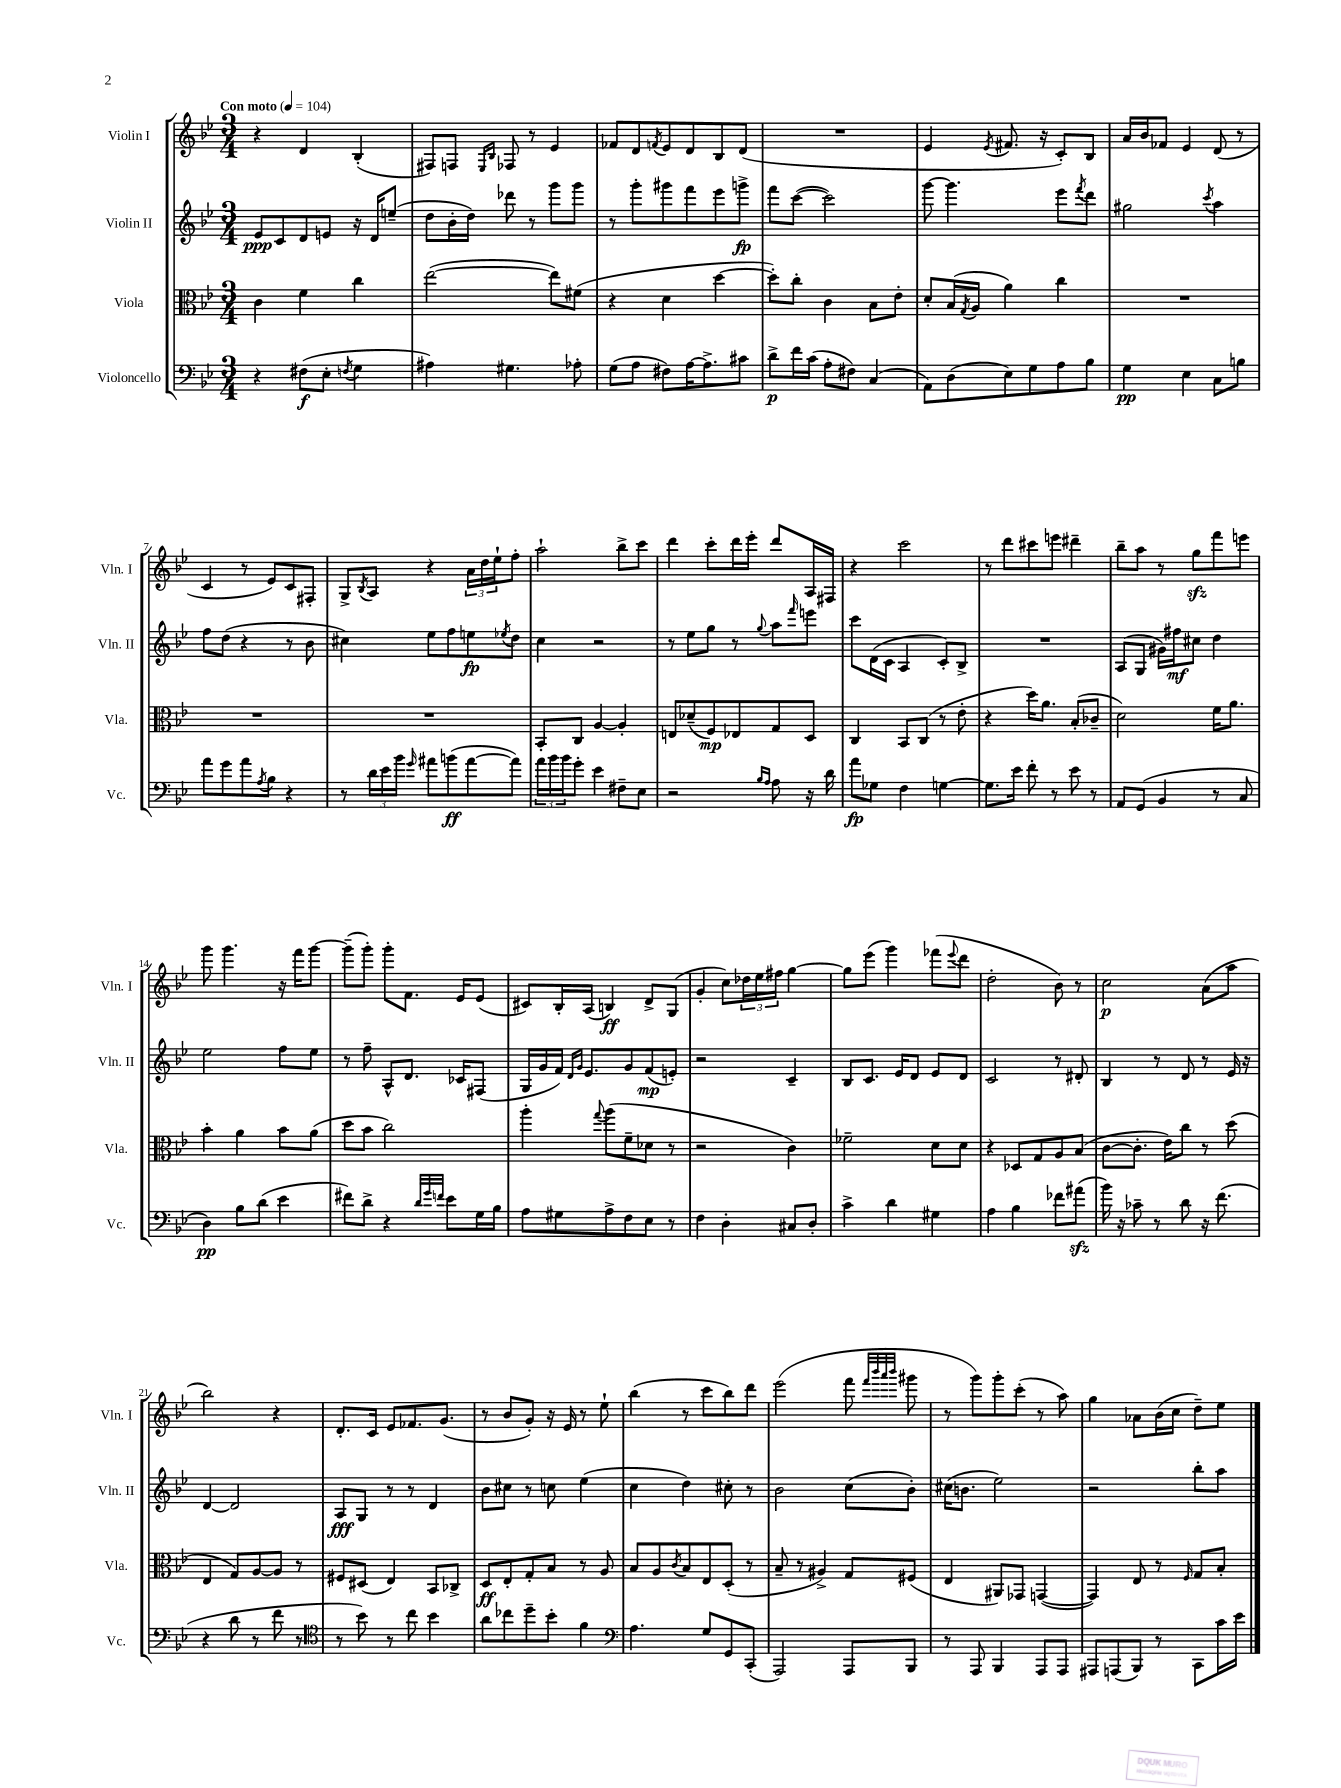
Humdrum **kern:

**kern	**kern	**kern	**kern
*staff4	*staff3	*staff2	*staff1
*clefF4	*clefC3	*clefG2	*clefG2
*k[b-e-]	*k[b-e-]	*k[b-e-]	*k[b-e-]
*M3/4	*M3/4	*M3/4	*M3/4
*MM104	*MM104	*MM104	*MM104
4r	4c	8e-	4r
.	.	8c	.
(8F#	4f	8d	4d
8E-'	.	8e	.
8qF	.	.	.
4G	4cc	16r	(4B-'
.	.	16d	.
.	.	(8ee~	.
=	=	=	=
4A#)	([2ee-	8dd	8F#)
.	.	16b-'	8F
.	.	16dd)	.
.	.	.	16qqE-
.	.	.	16qqB-
4.G#	.	8ddd-	8F-
.	.	8r	8r
.	8ee-])	8ggg	4e-
8A-'	(8f#	8ggg	.
=	=	=	=
(8G	4r	8r	8f-
8A	.	8ggg'	8d
.	.	.	8qf
8F#)	4d	8ggg#	8e-
[16A	.	8fff	8d
8.A^]	.	.	.
.	[4dd	8eee-	8B-
8c#	.	8ggg^	(8d
=	=	=	=
8d^	8dd'])	8fff	2.r
16f	8cc'	([8ccc	.
(16c	.	.	.
8A'	4c	2ccc])	.
8F#)	.	.	.
(4C	8B-	.	.
.	8e-'	.	.
=	=	=	=
8AA)	8d'	[8ggg	4e-
(8D	(16B-	4.ggg]	.
.	8qG	.	.
.	16A	.	.
.	.	.	8qe-
8E-)	4a)	.	8.f#
8G	.	.	.
.	.	.	16r
8A	4cc	8eee-	8c')
.	.	8qfff	.
8B-	.	8ddd	8B-
=	=	=	=
4G	2.r	2gg#	16a
.	.	.	16b-
.	.	.	8f-
4E-	.	.	4e-
.	.	8qccc	.
8C	.	4aa	(8d
8B	.	.	8r
=	=	=	=
8a	2.r	8ff	4c
8g	.	(8dd	.
8a	.	4r	8r
8qA	.	.	.
8B-	.	.	8e-)
4r	.	8r	8c
.	.	8b-	8F#'
=	=	=	=
8r	2.r	4cc#)	8G^
.	.	.	8qB-
24d	.	.	8A
24e-	.	.	.
24b-	.	.	.
16qqg	.	.	.
8a#	.	8ee-	4r
(8b	.	8ff	.
[8a#	.	8ee	24a
.	.	.	24dd
.	.	.	24ee-`
.	.	8qee-	.
8a#])	.	8dd	8ff'
=	=	=	=
24a	8BB-'	4cc	2aa`
24b-	.	.	.
24b-	.	.	.
8g'	8C	.	.
4e-	[4A	2r	.
8F#~	4A']	.	8bb-^
8E-	.	.	8ccc
=	=	=	=
2r	8E	8r	4ddd
.	(8d-~	8ee-	.
.	8F)	8gg	8ccc'
.	8E-	8r	16ddd
.	.	.	16eee-'
16qqB-	.	.	.
16qqA	.	8qqgg	.
8A	8G	8aa	8ddd
.	.	16qqfff	.
16r	8D	8eee	16A
16d	.	.	16F#
=	=	=	=
8a	4C	8ccc	4r
8G-	.	(16d	.
.	.	16c	.
4F	8BB-	4A	2ccc
.	(8C	.	.
[4G	8r	8c')	.
.	8e-'	8B-^	.
=	=	=	=
8.G]	4r	2.r	8r
.	.	.	8ddd
16e-	.	.	.
8f'	16dd)	.	8ccc#
.	8.a	.	.
8r	.	.	8eee
8e-	(8B-'	.	4ddd#~
8r	8c-~	.	.
=	=	=	=
8AA	2d)	(8A	8bb-~
(8GG	.	8G	8aa
4BB-	.	16g#)	8r
.	.	16ff#	.
.	.	8cc#	8gg
8r	16f	4dd	8fff
.	8.a	.	.
8C	.	.	8eee
=	=	=	=
4D)	4b-'	2ee-	8ggg
.	.	.	4.ggg
8B-	4a	.	.
(8d	.	.	.
4e-	8b-	8ff	16r
.	.	.	16fff
.	(8a	8ee-	[8ggg
=	=	=	=
8f#)	8dd	8r	(8ggg~]
8d^	8b-	8ff~	8ggg')
4r	2cc)	8A^^	8ggg'
.	.	8.d	8.f
32qqd	.	.	.
32qqg	.	.	.
32qqf	.	.	.
8e-	.	.	.
.	.	16c-	16e-
16G	.	(8F#	(8e-
16B-	.	.	.
=	=	=	=
8A	4aa'	16G	8c#)
.	.	16g	.
8G#	.	16f)	16B-'
.	.	16qqd	.
.	.	16qqg	.
.	.	8.e-	(16A
.	8qqgg	.	.
8A^	(8aa	.	4B)
8F	8f~	8g	.
8E-	8d-	(8f	8d^
8r	8r	8e')	(8G
=	=	=	=
4F	2r	2r	4g'
4D'	.	.	8cc)
.	.	.	24dd-
.	.	.	24ee-
.	.	.	24ff#
8C#	4c)	4c~	[4gg
8D'	.	.	.
=	=	=	=
4c^	2f-~	8B-	8gg]
.	.	8.c	(8eee-
4d	.	.	4ggg)
.	.	16e-	.
.	.	8d	.
4G#	8d	8e-	(8fff-
.	.	.	8qqeee-
.	8d	8d	8ddd
=	=	=	=
4A	4r	2c	2dd'
4B-	8D-	.	.
.	8G	.	.
8f-	8A	8r	8b-)
(8a#	(8B-	8d#'	8r
=	=	=	=
16b-)	[8c	4B-	2cc
16r	.	.	.
8c-~	8.c']	.	.
8r	.	8r	.
.	16e-)	.	.
8d	8cc	8d	.
16r	8r	8r	(8a
(8.f	.	.	.
.	(8dd	16e-	8aa
.	.	16r	.
=	=	=	=
4r	4E-	[4d	2bb-)
8d	8G)	2d]	.
8r	[8A	.	.
8f	8A]	.	4r
8r	8r	.	.
=	=	=	=
*clefC4	*	*	*
8r	8F#	8A	8.d'
8b-)	(8D#	8G	.
.	.	.	16c
8r	4E-)	8r	8e-
8cc	.	8r	8.f-
4b-	8BB-	4d	.
.	.	.	(8.g
.	8C-^	.	.
=	=	=	=
8a	8D	8b-	8r
8cc-	8E-'	8cc#	8b-
8dd~	8G'	8r	8g')
8b-'	8B-	8cc	16r
.	.	.	16e-
4f	8r	(4ee-	8r
.	8A	.	8ee-`
=	=	=	=
*clefF4	*	*	*
4.A	8B-	4cc	(4bb-
.	8A	.	.
.	8qc	.	.
.	8B-	4dd)	8r
8G	8E-	.	8ccc
8GG	(8D'	8cc#'	8bb-)
(8CC'	8r	8r	8ddd
=	=	=	=
2AAA)	8B-~	2b-	(2eee-
.	8r	.	.
.	4A#^)	.	.
8AAA	8G	(8cc	8fff
.	.	.	32qqfff
.	.	.	32qqbbb-
.	.	.	32qqaaa
.	.	.	32qqbbb-
8BBB-	(8F#	8b-')	8ggg#
=	=	=	=
8r	4E-	(16cc#	8r
.	.	8.b	.
8AAA	.	.	8ggg)
4BBB-	8AA#)	2ee-)	8ggg'
.	8GG-	.	(8ccc'
8AAA	([4GG	.	8r
8AAA	.	.	8aa)
=	=	=	=
8AAA#	4GG])	2r	4gg
(8AAA	.	.	.
8BBB-)	8E-	.	8a-
8r	8r	.	(16b-
.	.	.	16cc
.	16qqF	.	.
8CC	8G	8bb-'	8dd~)
16c	8B-'	8aa	8ee-
16e-	.	.	.
==	==	==	==
*-	*-	*-	*-
